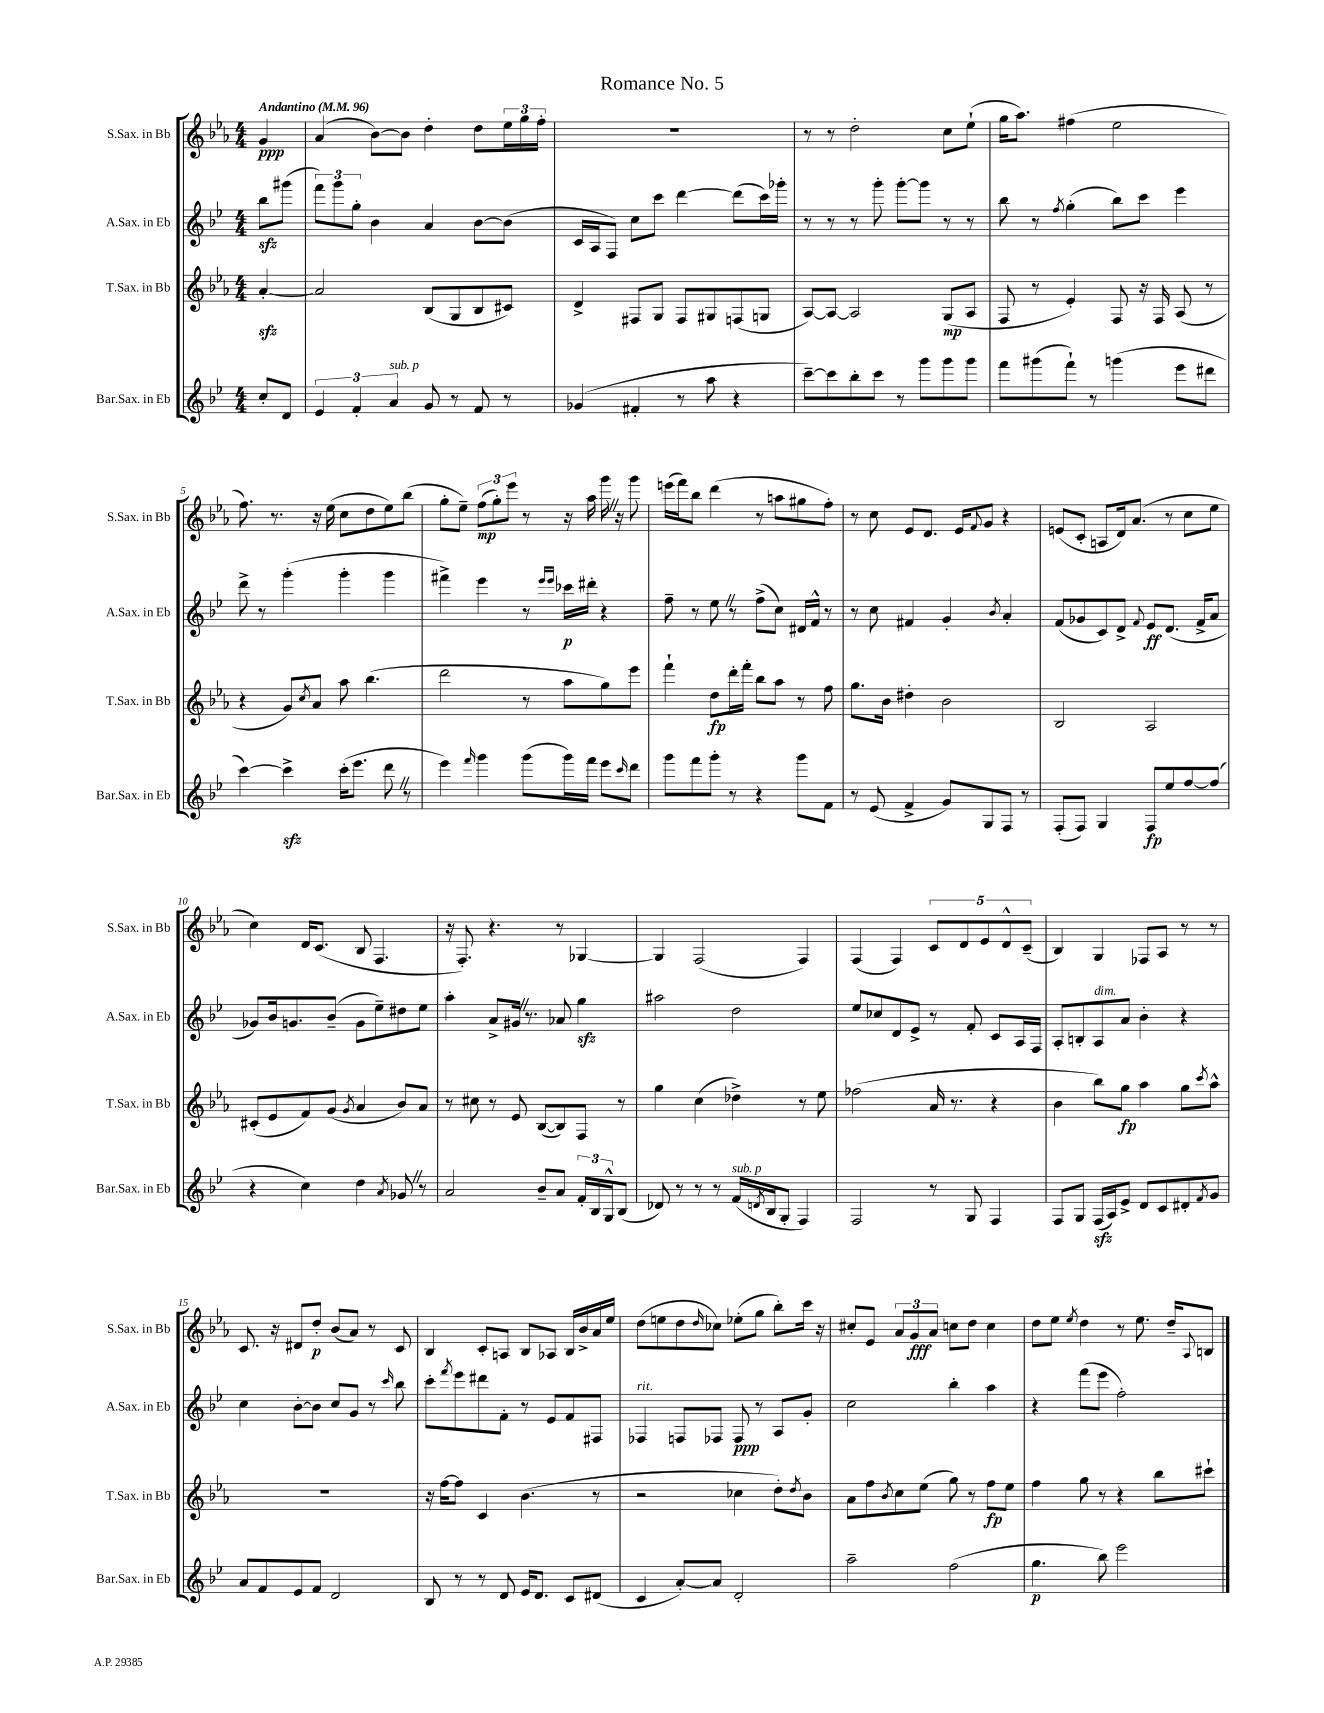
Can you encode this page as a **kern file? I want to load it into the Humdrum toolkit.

**kern	**kern	**kern	**kern
*staff4	*staff3	*staff2	*staff1
*clefG2	*clefG2	*clefG2	*clefG2
*k[b-e-]	*k[b-e-a-]	*k[b-e-]	*k[b-e-a-]
*M4/4	*M4/4	*M4/4	*M4/4
*MM96	*MM96	*MM96	*MM96
8cc'/L	[4a-'/	8bb-\L	4g/
8d/J	.	(8ggg#\J	.
=	=	=	=
6e-/	2a-/]	12fff\L)	(4a-/
.	.	12ggg\	.
6f'/	.	12gg'\J	.
.	.	4b-\	[8b-\L)
6a/	.	.	.
.	.	.	8b-\]J
8g/	(8B-/L	4a/	4dd'\
8r	8G/	.	.
8f/	8B-/	[8b-\L	8dd\L
8r	8c#/J)	(8b-\]J	24ee-\L
.	.	.	24gg\
.	.	.	24ff'\JJ
=	=	=	=
(4g-/	4d^/	16c/LL	1r
.	.	16A/J	.
.	.	8F/J)	.
4f#'/	8F#/L	8cc\L	.
.	8G/J	8ccc\J	.
8r	8F#/L	[4ddd\	.
8aa\	8G#/	.	.
4r	(8F/	(8ddd\]L	.
.	8G/J	16ccc\L)	.
.	.	16ggg-'\JJ	.
=	=	=	=
[8ccc~\L)	[8A-/L)	8r	8r
8ccc\]	8A-/_J	8r	8r
8bb-'\	2A-/]	8r	2dd'\
8ccc\J	.	8ggg'\	.
8r	.	[8ggg'\L	.
8ggg\L	.	8ggg\]J	.
8ggg\	(8G/L	8r	8cc\L
8ggg\J	8A-/J	8r	(8ee-`\J
=	=	=	=
8fff\L	8F/	8bb-\	16gg\LK
.	.	.	8.aa-\J)
(8ggg#\	8r	8r	.
.	.	8qff/	.
8fff`\J)	4e-'/)	(4gg'\	(4ff#\
8r	.	.	.
(4ggg\	8F/	8bb-\L)	2ee-\
.	16r	8ccc\J	.
.	16F/	.	.
8eee-\L	(8A-/	4eee-\	.
8ddd#\J	8r	.	.
=	=	=	=
[4ccc\)	4r	8ddd^\	8.ff\)
.	.	8r	.
.	.	.	8.r
4ccc^\]	8g/L)	(4ggg'\	.
.	8qcc/	.	.
.	8a-/J	.	16r
.	.	.	(16ee-\
(16ccc'\LK	8aa-\	4ggg'\	8cc\L
8.eee-\J	.	.	.
.	(4.bb-\	.	8dd\
8ddd\	.	4ggg\	8ee-\)
8r	.	.	(8bb-\J
=	=	=	=
4eee-\)	2ddd\	4fff#^\)	8gg'\L
.	.	.	8ee-~\J)
16qqfff/	.	.	.
4ggg\	.	4eee-\	(12ff\L
.	.	.	12gg'\)
.	.	.	12eee-\J
(8ggg\L	8r	8r	8r
.	.	16qqeee-/LL	.
.	.	16qqeee-/JJ	.
16ggg\L)	8aa-\L	16ccc-\LL	16r
16fff\JJ	.	16ddd#'\JJ	16aa-\
8eee-\L	8gg\)	4r	16ggg\
.	.	.	16r
16qqccc/	.	.	.
8ddd\J	8eee-\J	.	8ggg\
=	=	=	=
8ggg\L	4fff`\	8ff~\	(16eee\LL
.	.	.	16fff\J)
8fff\	.	8r	8bb-\J
8ggg'\J	8dd\L	8ee-\	(4ddd\
8r	16ddd'\L	8r	.
.	16fff'\JJ	.	.
4r	8bb-\L	(8ff^\L	8r
.	8aa-\J	8cc\J)	8aa\L
8ggg\L	8r	16d#/LL	8gg#\
.	.	16f^^/JJ	.
8f\J	8ff\	8r	8ff'\J)
=	=	=	=
8r	8.gg\L	8r	8r
(8e-/	.	8cc\	8cc\
.	16b-\Jk	.	.
4f^/	4dd#'\	4f#/	8e-/L
.	.	.	8.d/J
8g/L)	2b-\	4g'/	.
.	.	.	16e-/LK
.	.	.	8qqf/
8G/	.	.	8g/J
.	.	8qb-/	.
8F/J	.	4a'/	4r
8r	.	.	.
=	=	=	=
(8F'/L	2B-/	(8f/L	(8e/L
8F/J)	.	8g-/	8c'/J
4G/	.	8c/)	8A/L
.	.	8d^/J	16d/k)
.	.	.	(8.a-/J
.	.	8qqf/	.
8F/L	2A-/	8e-/L	.
8ee-/	.	(8.d/J	8r
[8ff/	.	.	8cc\L
.	.	16f^/LK	.
(8ff/]J	.	8a/J	8ee-\J
=	=	=	=
4r	(8c#'/L	8g-/L)	4cc\)
.	8e-/	16b-/k	.
.	.	8.g/	.
4cc\)	8f/)	.	16d/LK
.	.	.	(8.c/J
.	(8g/J	(8b-~/J	.
.	8qg/	.	.
4dd\	4a-/	8g\L	8B-/
.	.	8ee-~\)	4.F/
8qa/	.	.	.
8g-/	8b-/L)	8dd#\	.
8r	8a-/J	8ee-\J	.
=	=	=	=
2a/	8r	4aa'\	16r
.	.	.	8.F'/)
.	8cc#\	.	.
.	8r	8a^/L	4.r
.	8e-/	16g#/Jk	.
.	.	8.r	.
8b-~/L	([8B-/L	.	.
8a/J	8B-/])	8a-/	8r
24f'/LL	8F/J	4gg\	[4G-/
24B-/	.	.	.
24G^^/J	.	.	.
(8B-/J	8r	.	.
=	=	=	=
8d-/)	4gg\	2aa#\	4G-/]
8r	.	.	.
8r	(4cc\	.	(2F/
8r	.	.	.
(16f/LL	4dd-^\)	2dd\	.
8qd/	.	.	.
16B-/J	.	.	.
8G'/J	.	.	.
4F/)	8r	.	4F/)
.	8ee-\	.	.
=	=	=	=
2F/	(2ff-\	8ee-/L	(4F/
.	.	8cc-/	.
.	.	8d/	4F/)
.	.	8e-^/J	.
8r	16a-/	8r	10c/L
.	8.r	.	.
.	.	.	10d/
8G/	.	8f'/	.
.	.	.	10e-/
4F/	4r	8c/L	.
.	.	.	10d^^/
.	.	16A/L	.
.	.	.	(10c~/J
.	.	16F/JJ	.
=	=	=	=
8F/L	4b-\	8A'/L	4B-/)
8G/J	.	8B'/	.
(16F/LL	8bb-\L)	8A/	4G/
16A/J)	.	.	.
8e-^/J	8gg\J	8a/J	.
8d/L	4aa-\	4b-'\	8F-/L
8c/	.	.	8A-/J
8d#'/	8gg\L	4r	8r
8qf/	8qccc/	.	.
8g/J	8aa-^^\J	.	8r
=	=	=	=
8a/L	1r	4cc\	8.c/
8f/	.	.	.
.	.	.	16r
8e-/	.	[8b-'\L	8d#/L
8f/J	.	8b-\]J	8dd'/J
2d/	.	8cc/L	(8b-/L
.	.	8g/J	8a-/J)
.	.	8r	8r
.	.	16qqccc/	.
.	.	8bb-\	8c/
=	=	=	=
8B-/	16r	8ccc'\L	4B-/
.	[16ff\LK	.	.
.	.	8qfff/	.
8r	8ff\]J	8eee-\	.
8r	4c/	8ddd#\	8c'/L
8d/	.	8f'\J	8A/J
16e-/LK	(4.b-\	8r	8B-/L
8.d/J	.	.	.
.	.	8e-/L	8A-/J
8c/L	.	8f/	16B-/LL
.	.	.	16b-^/
(8d#/J	8r	8F#/J	16a-/
.	.	.	16ee-/JJ
=	=	=	=
4c/	2r	4F-/	(8dd\L
.	.	.	8ee\
[8a'/L)	.	8F/L	8dd\
.	.	.	16qqdd/
8a/]J	.	8F-/J	8cc-\J)
2d'/	4cc-\	8F-/	(8ee-'\L
.	.	8r	8gg\J
.	8dd'\L)	8A/L	8bb-'\L)
.	8qdd/	.	.
.	8b-\J	8g'/J	16ccc\Jk
.	.	.	16r
=	=	=	=
2aa~\	8a-\L	2cc\	8cc#'/L
.	8ff\	.	8e-/J
.	8qb-/	.	.
.	8cc\	.	12a-/L
.	.	.	12g/
.	(8ee-\J	.	.
.	.	.	12a-/J
(2ff\	8gg\)	4bb-'\	8cc\L
.	8r	.	8dd\J
.	8ff\L	4aa\	4cc\
.	8ee-\J	.	.
=	=	=	=
4.gg\	4ff\	4r	8dd\L
.	.	.	8ee-\J
.	.	.	8qee-/
.	8gg\	(8fff\L	4dd\
8bb-\)	8r	8eee-\J	.
2eee-\	4r	2ff'\)	8r
.	.	.	8.ee-\
.	8bb-\L	.	.
.	.	.	16dd~/LK
.	.	.	8qqA-/
.	8ccc#`\J	.	8B/J
==	==	==	==
*-	*-	*-	*-
